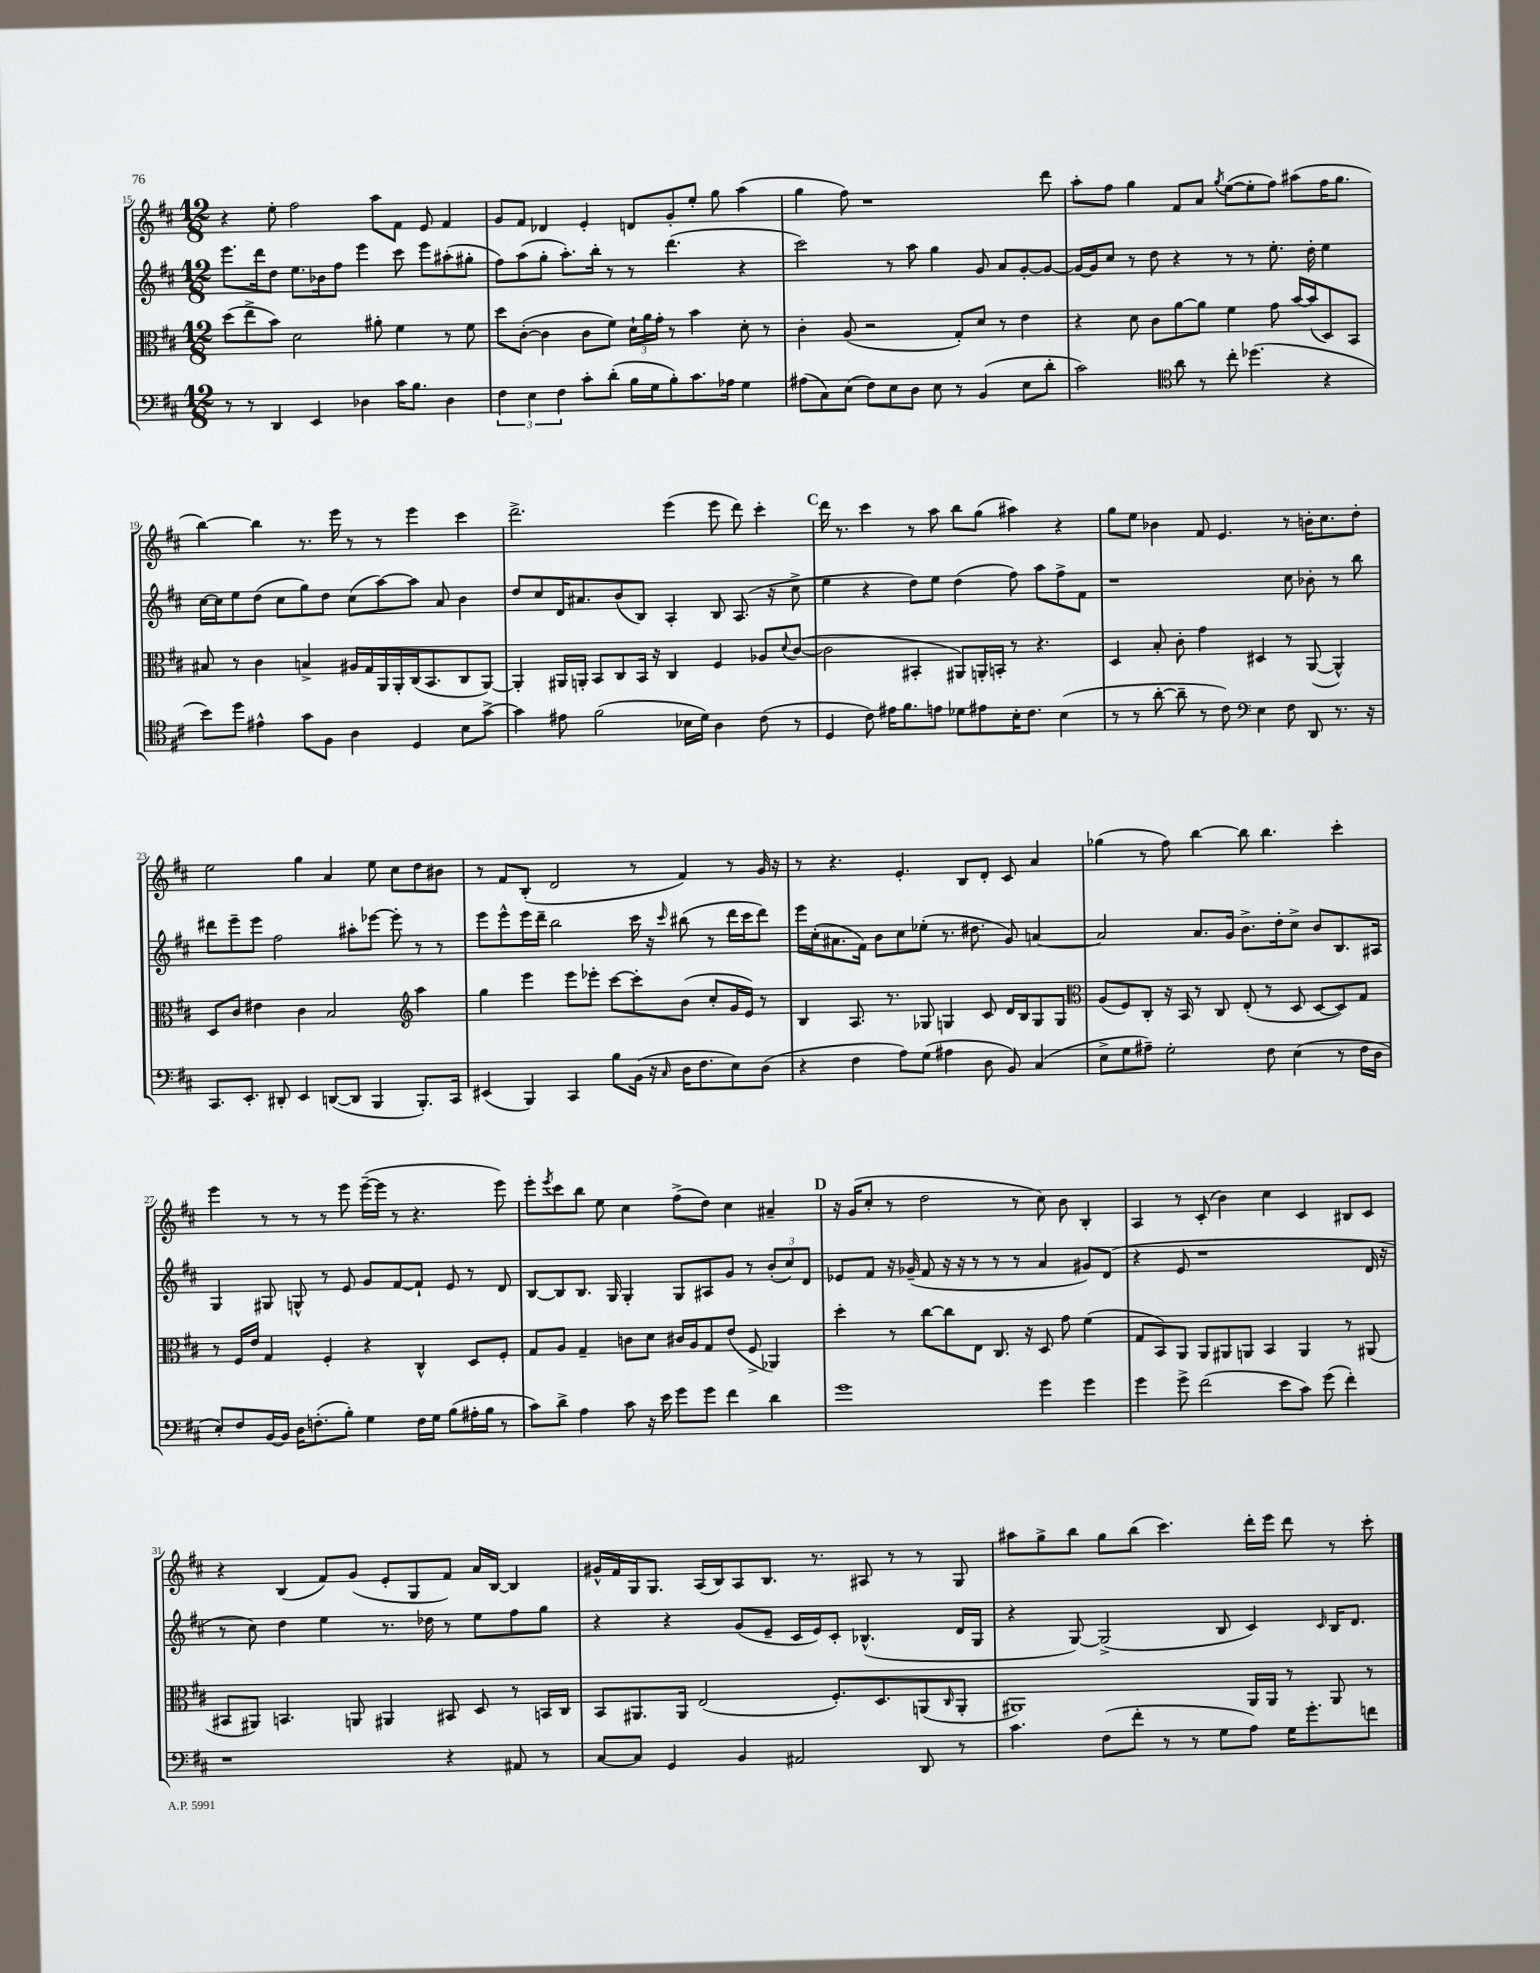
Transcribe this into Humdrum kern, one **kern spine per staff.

**kern	**kern	**kern	**kern
*staff4	*staff3	*staff2	*staff1
*clefF4	*clefC3	*clefG2	*clefG2
*k[f#c#]	*k[f#c#]	*k[f#c#]	*k[f#c#]
*M12/8	*M12/8	*M12/8	*M12/8
8r	(8dd	8.eee	4r
8r	8ee^	.	.
.	.	16ddd	.
4DD	8b)	8dd	8ee'
.	2d	8.ee	2ff#
4EE	.	.	.
.	.	16b-	.
.	.	8ff#	.
4D-	.	4eee	.
.	8a#'	.	8aa
16c#	4f#	8ccc#	8f#
8.B	.	.	.
.	.	8eee	8e
4D-	8r	(8aa#'	4f#
.	8f#	8gg#'	.
=	=	=	=
6F#	8dd	8ff#)	8g
.	([8c#'	(8aa	8f#
6E	.	.	.
.	4c#]	8gg'	4d-
6F#	.	.	.
.	.	8.aa')	.
8c#'	8c#	.	4e'
.	.	16bb'	.
(8d'	8f#)	8r	.
16B	24d`	8r	8d
.	24a	.	.
16G	.	.	.
.	24g'	.	.
8B')	8r	(4.ddd	8g'
8.c#	4b	.	8ee'
.	.	.	8gg
16A-	.	.	.
4G	8d'	4r	(4aa
.	8r	.	.
=	=	=	=
(8A#	4c#'	2ccc#)	4gg
8C#)	.	.	.
(8E	(8A	.	8ff#)
8F#)	2r	.	1r
8E	.	8r	.
8D	.	8aa	.
8E	.	4gg	.
8r	8G')	.	.
(4BB	8d	8g	.
.	8r	8a	.
8E	4e	[8g'	.
8d'	.	8g_	8ddd
=	=	=	=
2c#)	4r	16g_	8aa'
.	.	16g]	.
.	.	8cc#	8ff#
.	8d	8r	4gg
.	8c#	8dd	.
*clefC4	*	*	*
8a	[8a	4r	8f#
8r	8a]	.	8a
.	.	.	8qgg
8cc#'	4f#	8r	([8ee
(4.dd-	.	8r	8ee']
.	8g	8.ee'	8ff#)
.	[16b	.	(8aa#
.	(16b]	16dd'	.
4r	8D)	4ee	16ff#
.	.	.	8.gg
.	8BB	.	.
=	=	=	=
8b)	8B#	[16cc#	[4bb)
.	.	16cc#]	.
8dd	8r	8ee	.
4e#^^	4c#	(8dd	4bb]
.	.	8cc#	.
8g	4B^	8gg)	8.r
8F#	.	8dd	.
.	.	.	16eee
4A	16A#	(8cc#	8r
.	16G	.	.
.	16AA	[8aa)	8r
.	16AA'	.	.
4D	(16C#	8aa]	4eee
.	8.BB	.	.
.	.	8a	.
8B	8C#	4b	4ccc#
[8g^	[8AA)	.	.
=	=	=	=
4g]	4AA']	8dd	2.ddd^
.	.	8cc#	.
8e#	16AA#	16d	.
.	16AA'	8.a#	.
(2f#	8BB	.	.
.	8C#	(8b	.
.	16BB	8B)	.
.	16r	.	.
.	4C#	4A'	(4eee
16B-	.	.	.
16d)	.	.	.
4A	4F#	8B	8eee
.	.	(8.A	8ddd)
(8c#	8A-	.	4ccc#'
.	.	16r	.
.	8qqd	.	.
8r	([8c#	8cc#^	.
=	=	=	=
4D	2c#]	4ee	16ddd
.	.	.	8.r
8c#)	.	4r	4ccc#
16e#	.	.	.
8.f#	.	.	.
.	4BB#'	8dd)	8r
8e	.	8ee	8aa
8d-	8AA#)	(4dd	8bb
8e#	16AA'	.	(8gg
.	16BB'	.	.
16B'	8r	8ff#)	4aa#)
8.c#	.	.	.
.	4.r	8aa	.
(4B	.	8ff#^	4r
.	.	8f#	.
=	=	=	=
8r	4D	1r	8gg
8r	.	.	8ee
[8a'	8B'	.	4b-
8a~]	8c#'	.	.
8r	4g	.	8f#
8c#)	.	.	4.e
*clefF4	*	*	*
4E	4D#	.	.
8F#	8r	8cc#	8r
8DD	([8AA	8b-'	16b'
.	.	.	8.cc#
8.r	4AA^^])	8r	.
.	.	8bb	8dd'
16r	.	.	.
=	=	=	=
8.CC#	8D	8ddd#	2ee
.	8c#	8eee~	.
8.EE'	.	.	.
.	4e#	8eee	.
8DD#'	.	2ff#	.
4EE	4c#	.	4gg
([8DD	2B	.	4a
8DD]	.	8aa#'	.
4BBB	.	[8eee-	8ee
.	.	8eee-']	8cc#
*	*clefG2	*	*
8.BBB')	4aa	8r	8dd
.	.	8r	8b#
16CC#	.	.	.
=	=	=	=
(4EE#	4gg	8eee	8r
.	.	8eee^^	8f#
4BBB)	4eee	16eee	(8B'
.	.	16ddd~	.
.	.	2bb	2d
4CC#	8eee	.	.
.	8eee-'	.	.
8B	[8ccc#	.	.
(16BB	8ccc#']	16ccc#	8r
16r	.	16r	.
16qqC#	.	16qqccc#	.
16D	(8b	(8bb#	4f#)
8.F#	.	.	.
.	8cc#'	8r	.
8E)	16g	16ddd	8r
.	16e)	16ccc#	.
(8D	8r	8ddd)	16g
.	.	.	16r
=	=	=	=
4r	4B	16eee	8r
.	.	(16cc#'	.
.	.	8.a#	4.r
4F#	8.A	.	.
.	.	16f#)	.
.	.	8b	.
.	8.r	.	.
8A)	.	8cc#	4.e'
(8G	8G-	(8ee-'	.
4A#	4G	8.r	.
.	.	.	8B
.	.	8.dd#	.
8D	8c#	.	8d'
8BB)	16d	8g)	8c#
.	16B	.	.
(4C#	8G	[4a	4a
.	8G	.	.
=	=	=	=
*	*clefC3	*	*
8E^	(8A	2a]	(4gg-
8G	8F#)	.	.
8A#~)	8C#'	.	8r
2G'	16r	.	8ff#)
.	16BB	.	.
.	8r	8.a	[4bb
.	8C#	.	.
.	.	16g	.
.	(8E'	8.b^	8bb]
8F#	8r	.	4.bb
.	.	16dd'	.
(4E	8D	8cc#^	.
.	[8D	8b	.
8r	8D])	8.B	4ccc#'
16F#	8G	.	.
16D	.	16A#	.
=	=	=	=
8E')	8r	4G	4eee
8F#	16F#	.	.
.	16e	.	.
[16BB	4G	8G#	8r
16BB]	.	.	.
16D	.	8G^^	8r
(8.F'	.	.	.
.	4F#'	8r	8r
8B')	.	8e	8eee
4G	4r	8g	([16eee~
.	.	.	16eee]
.	.	[8f#	8r
16F	4C#^^	8f#`]	4.r
16G	.	.	.
(8B	.	8e	.
16A#'	8D	8r	.
16B	.	.	.
8r	8F#'	8d	8eee)
=	=	=	=
8c#)	8G	[8B	8eee'
.	.	.	8qeee
8d^	8A	8B]	8ccc#
4A	4G~	8.B	8bb
.	.	.	8ee
.	.	16G	.
8c#	8c	4G'	4cc#
16r	8d	.	.
16e	.	.	.
8g	16c#	8G	(8ff#^
.	16A	.	.
8g	8G	8A#	8dd)
4f#	(8e	8g	4cc#
.	8F#^	8r	.
4d	4AA-)	(12b'	4a#~
.	.	12cc#)	.
.	.	12d	.
=	=	=	=
1g	4dd'	8e-	16r
.	.	.	(16g
.	.	8f#	8cc#'
.	8r	16r	8r
.	.	(16g-~	.
.	[8cc#	8f#	2dd
.	8cc#]	16r	.
.	.	16r	.
.	8E	8r	.
.	8.C#	8r	.
.	.	8r	8r
.	16r	.	.
4g	8D	4a	8cc#)
.	8g	.	8b
4g	(4f#	8g#)	4B'
.	.	(8d	.
=	=	=	=
4g	8G	4r	4A
.	8BB)	.	.
8g^	8AA	8e	8r
(2f#	8AA	1r	(8c#'
.	8AA#	.	4b)
.	8AA	.	.
.	4BB	.	4cc#
8e	.	.	.
8c#)	4AA	.	4c#
(8g	.	.	.
4f#')	8r	.	8B#
.	(8AA#	16d	8c#
.	.	16r	.
=	=	=	=
1r	8BB#	8r	4r
.	8AA#)	8cc#)	.
.	4.BB	4dd	(4B
.	.	4ee	8f#)
.	8AA	.	(8g
.	4AA#	8.r	8e'
.	.	.	8G
.	.	16dd-	.
4r	8BB#	8r	8f#)
.	8D	8ee	16a
.	.	.	[16B
8AA#	8r	8ff#	4B]
8r	16BB	8gg	.
.	16C#	.	.
=	=	=	=
[8C#	8BB	4r	16g#^^
.	.	.	16f#
8C#]	8.AA#	.	16G
.	.	.	8.G
4GG	.	4r	.
.	16AA#	.	.
.	(2E	.	(16A
.	.	.	16B)
4BB	.	(8g	8A
.	.	8e~	8.B
2AA#	.	16c#	.
.	.	16e)	8.r
.	8.F#')	8c#'	.
.	.	(4.B-^^	8A#
.	8.D	.	.
.	.	.	8r
8DD	(8AA	.	8r
.	16qqC#	.	.
8r	8AA'	16d	8G
.	.	16G	.
=	=	=	=
4.c#	1AA#)	4r	8aa#
.	.	.	8gg^
.	.	[8G)	8bb
(8F#	.	(2G^]	8gg
8f#'	.	.	(8bb
8r	.	.	4.ccc#)
8r	.	.	.
8G	.	8B	.
8A)	16AA#	4c#)	16ddd'
.	16AA#	.	16eee
16G	8r	.	8ddd
8.g'	.	.	.
.	.	16qqc#	.
.	8AA#	16B	8r
.	.	8.d	.
8f	8r	.	8ccc#'
==	==	==	==
*-	*-	*-	*-
